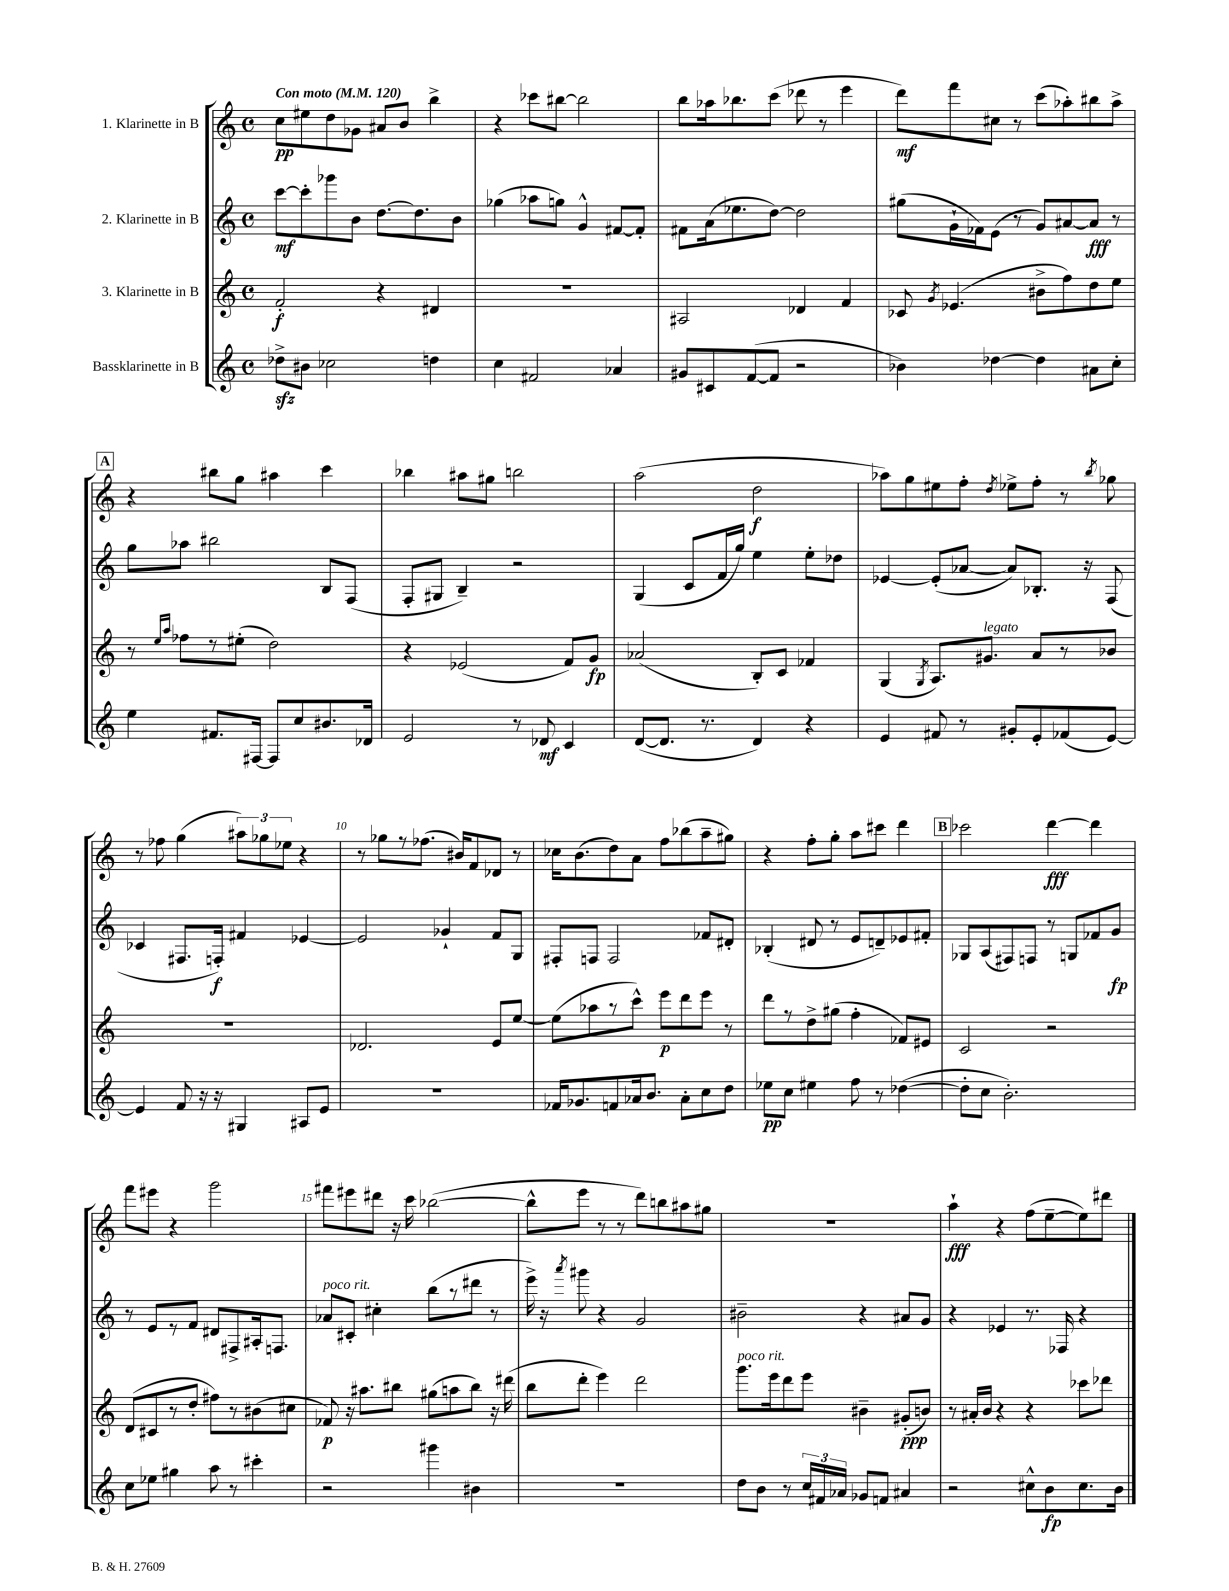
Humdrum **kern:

**kern	**kern	**kern	**kern
*staff4	*staff3	*staff2	*staff1
*clefG2	*clefG2	*clefG2	*clefG2
*k[]	*k[]	*k[]	*k[]
*M4/4	*M4/4	*M4/4	*M4/4
*met(c)	*met(c)	*met(c)	*met(c)
*MM120	*MM120	*MM120	*MM120
8dd-^	2f'	[8ccc	8cc
8b#	.	8ccc']	8ee#
2cc-	.	8ggg-	8dd
.	.	8b	8g-
.	4r	[8.dd	8a#
.	.	.	8b
.	.	8.dd]	.
4dd	4d#	.	4bb^
.	.	8b	.
=	=	=	=
4cc	1r	(4gg-	4r
2f#	.	8aa-	8ccc-
.	.	8gg)	[8bb#
.	.	4g^^	2bb#]
4a-	.	[8f#	.
.	.	8f#']	.
=	=	=	=
8g#	2A#	8f#	8bb
8c#	.	(16a	16aa-
.	.	8.ee-	8.bb-
([8f	.	.	.
8f]	.	[8dd)	(8ccc
2r	4d-	2dd]	8ddd-
.	.	.	8r
.	4f	.	4eee
=	=	=	=
4b-)	8c-	(8gg#	8ddd)
.	8qg	.	.
.	(4.e-	16g`	8fff
.	.	16f-)	.
[4dd-	.	(8e	8cc#
.	.	8r	8r
4dd-]	8b#^	8g)	(8ccc
.	8ff)	[8a#	8aa-')
8a#	8dd	8a#]	8bb#
8cc'	8ee	8r	8aa-^
=	=	=	=
4ee	8r	8gg	4r
.	16qqee	.	.
.	16qqaa	.	.
.	8ff-	8aa-	.
8.f#	8r	2bb#	8bb#
.	(8ee#'	.	8gg
[16F#	.	.	.
8F#]	2dd)	.	4aa#
8cc	.	.	.
8.b#	.	8B	4ccc
.	.	(8F	.
16d-	.	.	.
=	=	=	=
2e	4r	8F'	4bb-
.	.	8G#	.
.	(2e-	4B~)	8aa#
.	.	.	8gg#
8r	.	2r	2bb
8d-	.	.	.
4c	8f)	.	.
.	8g	.	.
=	=	=	=
([8d	(2a-	(4G	(2aa
8.d]	.	.	.
.	.	8c	.
8.r	.	.	.
.	.	16f	.
.	.	16gg)	.
4d)	8B')	4ee	2dd
.	8c	.	.
4r	4f-	8ee'	.
.	.	8dd-	.
=	=	=	=
4e	(4G	[4e-	8aa-)
.	.	.	8gg
.	8qG	.	.
8f#	8.A)	(8e-']	8ee#
8r	.	[8a-	8ff'
.	8.g#	.	.
.	.	.	8qdd
8g#'	.	8a-])	8ee-^
8e'	8a	8.B-'	8ff'
(8f-	8r	.	8r
.	.	16r	.
.	.	.	8qbb
[8e)	8b-	(8F	8gg-
=	=	=	=
4e]	1r	4c-	8r
.	.	.	8ff-
8f	.	8.F#	(4gg
16r	.	.	.
16r	.	16F')	.
4G#	.	4f#	12aa#)
.	.	.	12gg-
.	.	.	12ee-
8A#	.	[4e-	4r
8e	.	.	.
=	=	=	=
1r	2.d-	2e-]	8r
.	.	.	8gg-
.	.	.	8r
.	.	.	(8.ff-
.	.	4g-`	.
.	.	.	16b#)
.	.	.	8f
.	8e	8f	8d-
.	[8ee	8G	8r
=	=	=	=
16f-	(8ee]	8F#'	16cc-
8.g-	.	.	(8.b
.	8aa-	8F	.
8f	8r	2F	8dd)
16a-	8ccc^^)	.	8a
8.b	.	.	.
.	8eee	.	8ff
8a-'	8ddd	.	(8bb-
8cc	8eee	8f-	8aa~
8dd	8r	8d#'	8gg#)
=	=	=	=
8ee-	8ddd	(4B-'	4r
8cc	8r	.	.
4ee#	8dd^	8d#	8ff'
.	(8gg#	8r	8gg'
8ff	4ff'	8e	8aa
8r	.	8d~)	8ccc#
([4dd-	8f-)	8e-	4ddd
.	8e#	8f#'	.
=	=	=	=
8dd-']	2c	8G-	2ccc-
8cc	.	(8A	.
2.b')	.	8F#)	.
.	.	8F	.
.	2r	8r	[4ddd
.	.	8G	.
.	.	8f-	4ddd]
.	.	8g	.
=	=	=	=
8cc	(8d	8r	8fff
8ee-	8c#	8e	8eee#
4gg#	8r	8r	4r
.	8dd'	8f	.
8aa	8ff#)	8d#	2ggg
8r	8r	8F#^	.
4ccc#'	(8b#	16A#'	.
.	.	8.F	.
.	8cc#	.	.
=	=	=	=
2r	8f-)	8a-	8fff#
.	16r	8c#'	8eee#
.	8.aa#	.	.
.	.	4cc#'	8ddd#
.	8bb#	.	16r
.	.	.	16ccc
4ggg#	(8gg#	(8bb	([2bb-
.	8aa	8r	.
4b#	8bb#)	8ddd#	.
.	16r	8r	.
.	(16ddd#	.	.
=	=	=	=
1r	8bb	16eee^)	8bb-^^]
.	.	16r	.
.	.	8qaaa	.
.	8ddd'	8ggg#	8eee
.	4eee)	4r	8r
.	.	.	8r
.	2ddd	2g	8ddd)
.	.	.	8bb
.	.	.	8aa#
.	.	.	8gg#
=	=	=	=
8dd	8.ggg	2b#~	1r
8b	.	.	.
.	16eee	.	.
8r	8ddd	.	.
24cc	8eee	.	.
24f#	.	.	.
24a-	.	.	.
8g-	4b#~	4r	.
8f	.	.	.
4a#	(8g#'	8a#	.
.	8b)	8g	.
=	=	=	=
2r	8r	4r	4aa`
.	16a#'	.	.
.	16b	.	.
.	4r	4e-	4r
8cc#^^	4r	8.r	(8ff
8b	.	.	[8ee~
.	.	16F-	.
8.cc#	8ccc-	4r	8ee])
.	8ddd-	.	8ddd#
16b	.	.	.
==	==	==	==
*-	*-	*-	*-
